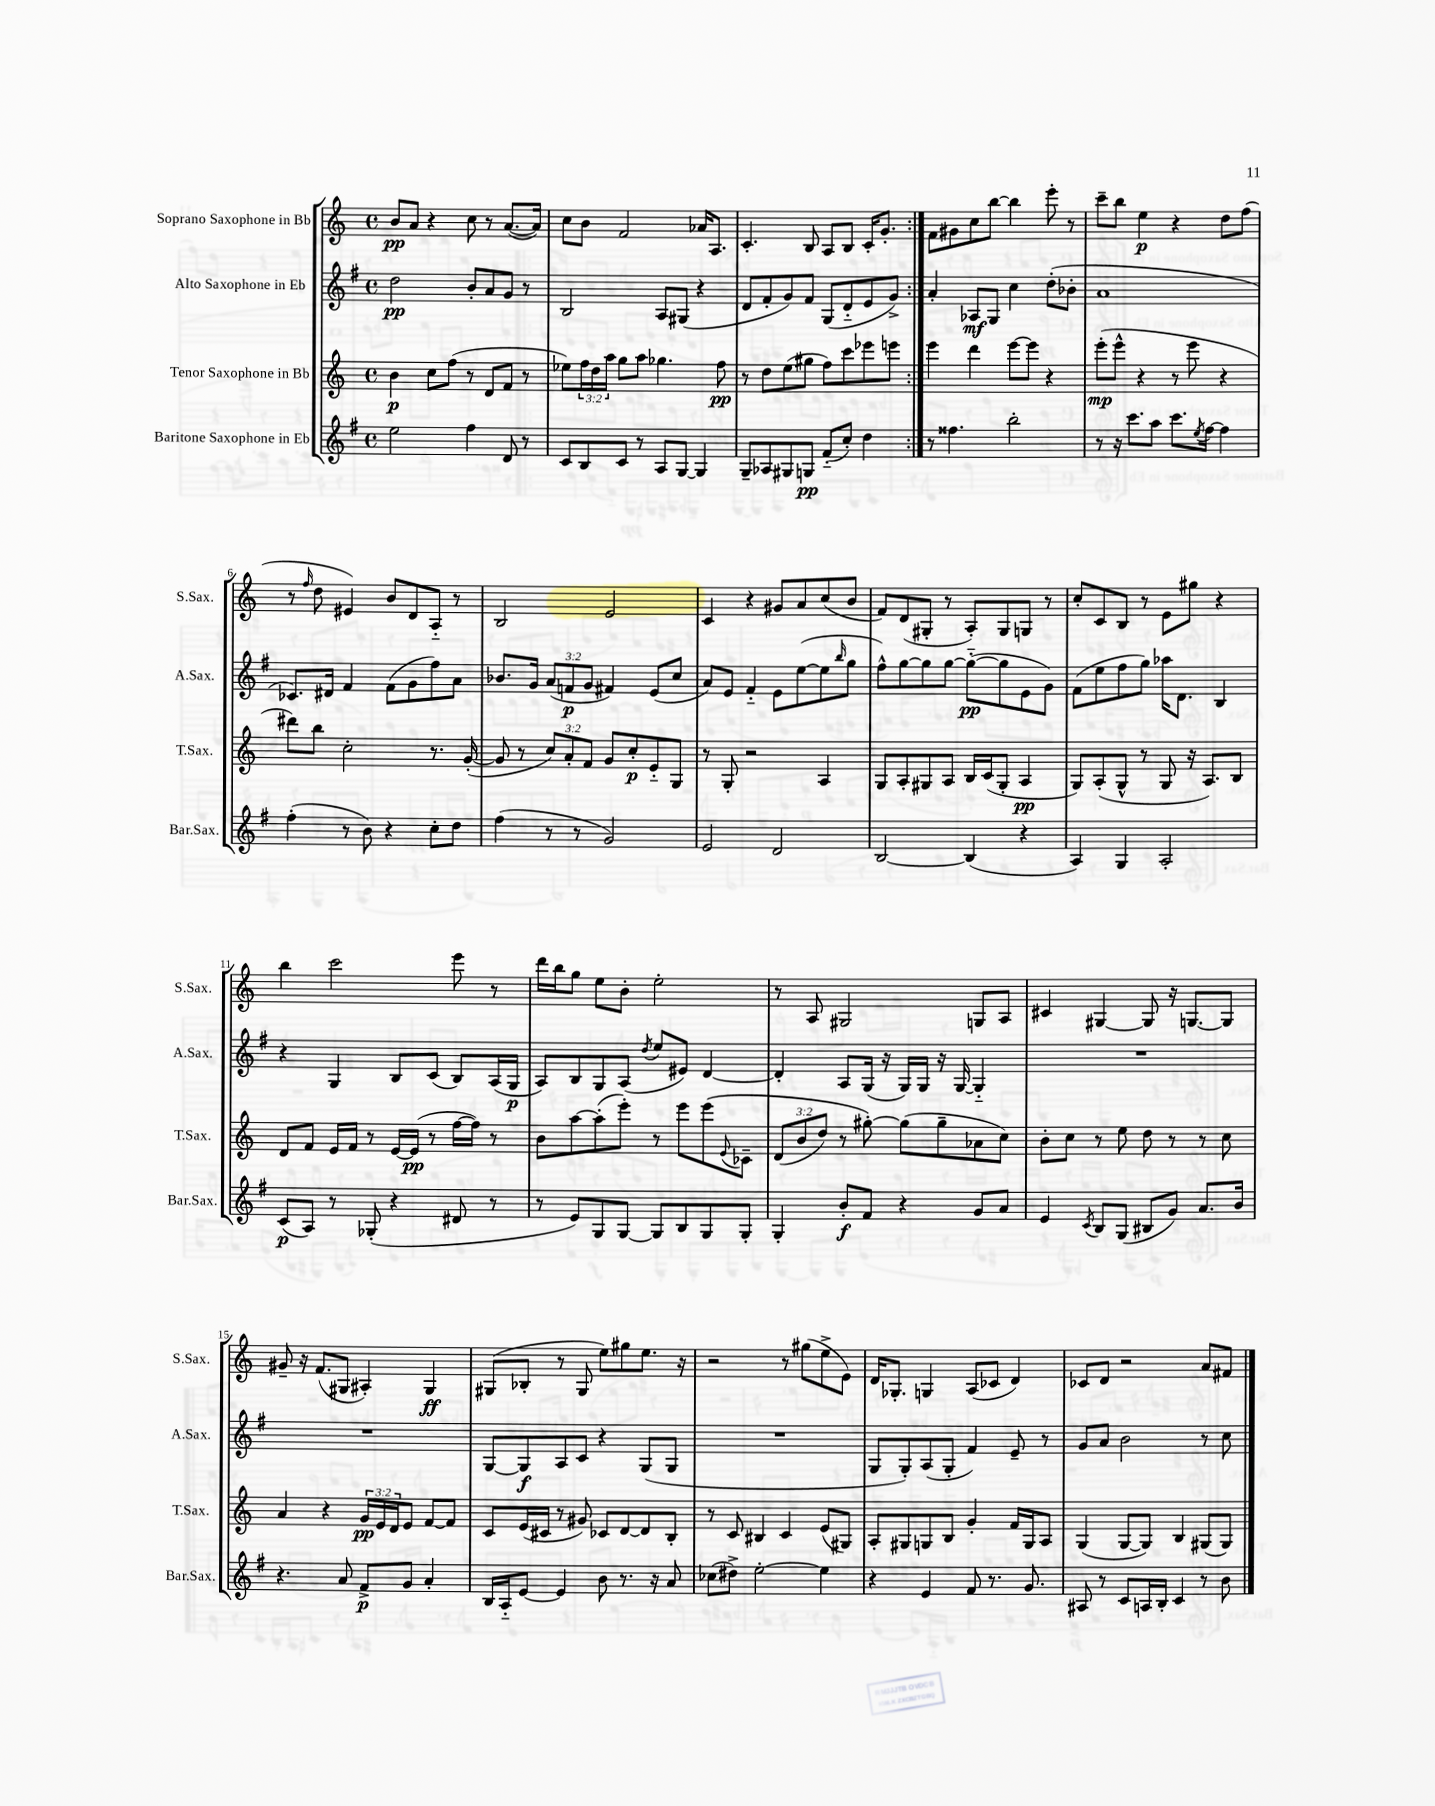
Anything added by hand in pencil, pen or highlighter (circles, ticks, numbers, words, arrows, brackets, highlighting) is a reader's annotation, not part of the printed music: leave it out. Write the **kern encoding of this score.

**kern	**dynam	**kern	**dynam	**kern	**dynam	**kern	**dynam
*part4	*part4	*part3	*part3	*part2	*part2	*part1	*part1
*staff4	*staff4	*staff3	*staff3	*staff2	*staff2	*staff1	*staff1
*I"Baritone Saxophone in Eb	*	*I"Tenor Saxophone in Bb	*	*I"Alto Saxophone in Eb	*	*I"Soprano Saxophone in Bb	*
*I'Bar.Sax.	*	*I'T.Sax.	*	*I'A.Sax.	*	*I'S.Sax.	*
*clefG2	*	*clefG2	*	*clefG2	*	*clefG2	*
*k[f#]	*	*k[]	*	*k[f#]	*	*k[]	*
*M4/4	*	*M4/4	*	*M4/4	*	*M4/4	*
*met(c)	*	*met(c)	*	*met(c)	*	*met(c)	*
=1	=1	=1	=1	=1	=1	=1	=1
2ee\	.	4b\	p	2dd\	pp	8b/L	pp
.	.	.	.	.	.	8a/J	.
.	.	8cc\L	.	.	.	4r	.
.	.	(8ff\J	.	.	.	.	.
4ff#\	.	8r	.	8b'/L	.	8cc\	.
.	.	8d/L	.	8a/	.	8r	.
8d/	.	8f/J	.	8g/J	.	([8.a/L	.
8r	.	8r	.	8r	.	.	.
.	.	.	.	.	.	16a/Jk])	.
=2	=2	=2	=2	=2	=2	=2	=2
8c/L	.	8ee-X\L)	.	2B/	.	8cc\L	.
8B/	.	24ff\L	.	.	.	8b\J	.
.	.	24dd\	.	.	.	.	.
.	.	24aa\JJ	.	.	.	.	.
8c/J	.	8gg\L	.	.	.	2f/	.
8r	.	8aa\J	.	.	.	.	.
8A/L	.	4.gg-X\	.	8A/L	.	.	.
[8G/J	.	.	.	(8G#X/J	.	.	.
4G/]	.	.	.	4r	.	16a-X/KL	.
.	.	.	.	.	.	8.A/J	.
.	.	8ff\	pp	.	.	.	.
=3	=3	=3	=3	=3	=3	=3	=3
8G~/L	.	8r	.	8d/L	.	4.c'/	.
8A-X/	.	8dd\L	.	8f#'/	.	.	.
8G#X/	.	(8ee\	.	8g/)	.	.	.
8Gn/J	pp	8gg#X\J	.	8f#/J	.	8B/	.
(8f#/L	.	8ff\L)	.	(8G/L	.	8A/L	.
8cc'/J)	.	8ccc\	.	8d/	.	8B/J	.
4dd\	.	8eee-X\	.	8e/	.	16c'/KL	.
.	.	.	.	.	.	8.g'/J	.
.	.	8eeen\J	.	8g^/J)	.	.	.
=4:|!	=4:|!	=4:|!	=4:|!	=4:|!	=4:|!	=4:|!	=4:|!
8r	.	4eee\	.	4a'/	.	8f\L	.
4.ff##X\	.	.	.	.	.	8g#X\	.
.	.	4ddd\	.	8A-X/L	mf	8cc\	.
.	.	.	.	8G/J	.	[8bb\J	.
2bb'\	.	[8eee\L	.	4cc\	.	4bb\]	.
.	.	8eee\J]	.	.	.	.	.
.	.	4r	.	(8dd'\L	.	8eee'\	.
.	.	.	.	8b-X'\J	.	8r	.
=5	=5	=5	=5	=5	=5	=5	=5
8r	.	(8eee'\L	mp	1a	.	8ccc~\L	.
16r	.	8eee^^\J	.	.	.	8bb\J	.
8.ccc\L	.	.	.	.	.	.	.
.	.	4r	.	.	.	4ee\	p
8aa\J	.	.	.	.	.	.	.
8.ccc\L	.	8r	.	.	.	4r	.
.	.	8eee\	.	.	.	.	.
8qee/	.	.	.	.	.	.	.
[16ff#\Jk	.	.	.	.	.	.	.
4ff#\]	.	4r	.	.	.	8dd\L	.
.	.	.	.	.	.	(8ff\J	.
!!LO:LB:g=z
=6	=6	=6	=6	=6	=6	=6	=6
(4ff#'\	.	8ddd#X\L)	.	8.c-X/L)	.	8r	.
.	.	.	.	.	.	16qqff/	.
.	.	8bb\J	.	.	.	8dd\	.
.	.	.	.	16d#X/Jk	.	.	.
8r	.	2cc'\	.	4f#/	.	4e#X/)	.
8b\)	.	.	.	.	.	.	.
4r	.	.	.	(8f#\L	.	8b/L	.
.	.	.	.	8g\	.	8d/	.
8cc'\L	.	8.r	.	8ff#\)	.	8A/J	.
8dd\J	.	.	.	8a\J	.	8r	.
.	.	([16g'/	.	.	.	.	.
=7	=7	=7	=7	=7	=7	=7	=7
(4ff#\	.	8g/]	.	8.b-X/L	.	2B/	.
.	.	8r	.	.	.	.	.
.	.	.	.	16g/Jk	.	.	.
8r	.	12cc/L)	.	(12a/L	.	.	.
.	.	12a'/	.	12fn/	p	.	.
8r	.	.	.	.	.	.	.
.	.	12f/J	.	12g/J	.	.	.
2g/)	.	8g/L	.	4f#X/)	.	2e/	.
.	.	8cc'/	p	.	.	.	.
.	.	8e/	.	(8e/L	.	.	.
.	.	8G/J	.	8cc/J	.	.	.
=8	=8	=8	=8	=8	=8	=8	=8
2e/	.	8r	.	8a/L)	.	4c/	.
.	.	8G'/	.	8e/J	.	.	.
.	.	2r	.	4f#/	.	4r	.
2d/	.	.	.	8e\L	.	8g#X/L	.
.	.	.	.	([8ee\	.	8a/	.
.	.	4A/	.	8ee\]	.	(8cc/	.
.	.	.	.	16qqbb/	.	.	.
.	.	.	.	8gg\J	.	8b/J	.
=9	=9	=9	=9	=9	=9	=9	=9
[2B/	.	8G/L	.	8ff#^^\L)	.	8f/L)	.
.	.	8A'/	.	[8gg\	.	(8d/	.
.	.	8G#X/	.	8gg\]	.	8G#X'/J	.
.	.	8A/J	.	[8gg\J	.	8r	.
(4B/]	.	16B/LL	.	(8gg\L_	pp	8A'/L)	.
.	.	(16c/J	.	.	.	.	.
.	.	8G#'/J	.	8gg\]	.	8G#/	.
4r	.	4A/	pp	8e\	.	8Gn/J	.
.	.	.	.	8g\J)	.	8r	.
=10	=10	=10	=10	=10	=10	=10	=10
4A/)	.	8G/L)	.	(8f#\L	.	8cc'/L	.
.	.	(8A'/	.	8ee\	.	8c/	.
4G/	.	8G^^/J	.	8ff#\	.	8B/J	.
.	.	8r	.	8gg\J)	.	8r	.
2A'/	.	8G/	.	16aa-X\KL	.	8e\L	.
.	.	.	.	8.d\J	.	.	.
.	.	16r	.	.	.	8gg#X\J	.
.	.	8.A/L)	.	.	.	.	.
.	.	.	.	4B/	.	4r	.
.	.	8B/J	.	.	.	.	.
!!LO:LB:g=z
=11	=11	=11	=11	=11	=11	=11	=11
(8c/L	p	8d/L	.	4r	.	4bb\	.
8A/J)	.	8f/J	.	.	.	.	.
8r	.	16e/LL	.	4G/	.	2ccc\	.
.	.	16f/JJ	.	.	.	.	.
(8G-X'/	.	8r	.	.	.	.	.
4r	.	[16e/LL	.	8B/L	.	.	.
.	.	(16e/JJ]	pp	.	.	.	.
.	.	8r	.	(8c/J	.	.	.
8d#X/	.	[16ff\LL	.	8B/L)	.	8eee\	.
.	.	16ff\JJ])	.	.	.	.	.
8r	.	8r	.	(16A/L	.	8r	.
.	.	.	.	16G/JJ	p	.	.
=12	=12	=12	=12	=12	=12	=12	=12
8r	.	8b\L	.	8A/L)	.	16ddd\LL	.
.	.	.	.	.	.	16bb\J	.
8e/L)	.	[8aa\	.	8B/	.	8gg\J	.
8G/	.	(8aa'\]	.	8G/	.	8ee\L	.
[8G/J	.	8eee'\J)	.	(8A/J	.	8b'\J	.
.	.	.	.	8qdd/	.	.	.
8G/L]	.	8r	.	8ee/L	.	2ee'\	.
8B/	.	8eee\L	.	8e#X/J)	.	.	.
8G/	.	(8eee\	.	[4d/	.	.	.
.	.	8qqe/	.	.	.	.	.
8G'/J	.	8c-X~\J	.	.	.	.	.
=13	=13	=13	=13	=13	=13	=13	=13
4G'/	.	(12d/L	.	4d'/]	.	8r	.
.	.	12b/	.	.	.	.	.
.	.	.	.	.	.	8A/	.
.	.	12dd/J)	.	.	.	.	.
8b'/L	f	8r	.	8A/L	.	2G#X/	.
8f#/J	.	[8gg#X'\)	.	(16G/Jk	.	.	.
.	.	.	.	16r	.	.	.
4r	.	(8gg#\L]	.	16G/LL)	.	.	.
.	.	.	.	16G/JJ	.	.	.
.	.	8gg#~\	.	16r	.	.	.
.	.	.	.	[16G/	.	.	.
8g/L	.	8a-X\	.	4G/]	.	8Gn/L	.
8a/J	.	8cc\J)	.	.	.	8A/J	.
=14	=14	=14	=14	=14	=14	=14	=14
4e/	.	8b'\L	.	1r	.	4c#X/	.
.	.	8cc\J	.	.	.	.	.
8qc/	.	.	.	.	.	.	.
8B/L	.	8r	.	.	.	[4G#X/	.
(8G/J	.	8ee\	.	.	.	.	.
8B#X/L	.	8dd\	.	.	.	8G#/]	.
8g/J)	.	8r	.	.	.	16r	.
.	.	.	.	.	.	[8.Gn/L	.
8.a/L	.	8r	.	.	.	.	.
.	.	8cc\	.	.	.	8G/J]	.
16b/Jk	.	.	.	.	.	.	.
!!LO:LB:g=z
=15	=15	=15	=15	=15	=15	=15	=15
4.r	.	4a/	.	1r	.	8g#X~/	.
.	.	.	.	.	.	16r	.
.	.	.	.	.	.	(8.f/L	.
.	.	4r	.	.	.	.	.
8a/	.	.	.	.	.	8G#X/J	.
8f#^/L	p	24g/LL	pp	.	.	4A#X'/)	.
.	.	24e/	.	.	.	.	.
.	.	24d/J	.	.	.	.	.
8g/J	.	8e/J	.	.	.	.	.
4a'/	.	[8f/L	.	.	.	4G#/	ff
.	.	8f/J]	.	.	.	.	.
=16	=16	=16	=16	=16	=16	=16	=16
16B/LL	.	8c/L	.	[8G/L	.	(8G#X/L	.
16A/J	.	.	.	.	.	.	.
[8e/J	.	(16e/L	.	8G/]	f	8B-X'/J	.
.	.	16c#X/JJ	.	.	.	.	.
4e/]	.	8r	.	8A/	.	8r	.
.	.	8g#X/)	.	8c/J	.	8G#/	.
8b\	.	8c-X/L	.	4r	.	8ee\L)	.
8.r	.	[8d/	.	.	.	8gg#X\	.
.	.	8d/]	.	(8G/L	.	8.ee\J	.
16r	.	.	.	.	.	.	.
8a/	.	8B'/J	.	8G/J	.	.	.
.	.	.	.	.	.	16r	.
=17	=17	=17	=17	=17	=17	=17	=17
(8cc-X\L	.	8r	.	1r	.	2r	.
8dd#X^\J)	.	8c/	.	.	.	.	.
[2ee'\	.	4B#X/	.	.	.	.	.
.	.	4c/	.	.	.	8r	.
.	.	.	.	.	.	(8gg#X\L	.
4ee\]	.	(8e/L	.	.	.	8ee^\	.
.	.	8G#X/J)	.	.	.	8e\J)	.
=18	=18	=18	=18	=18	=18	=18	=18
4r	.	8A'/L	.	8G/L	.	16d/KL	.
.	.	.	.	.	.	8.G-X'/J	.
.	.	8G#X/	.	8G'/)	.	.	.
4e/	.	8Gn/	.	(8A/	.	4Gn/	.
.	.	8B/J	.	8G'/J	.	.	.
8f#/	.	4g'/	.	4f#/)	.	(8A/L	.
8.r	.	.	.	.	.	8c-X/J	.
.	.	16f/LL	.	8e~/	.	4d/)	.
8.g/	.	16G/J	.	.	.	.	.
.	.	8A/J	.	8r	.	.	.
=19	=19	=19	=19	=19	=19	=19	=19
8A#X/	.	(4G/	.	8g/L	.	8c-X/L	.
8r	.	.	.	8a/J	.	8d/J	.
8c/L	.	[8G/L	.	2b\	.	2r	.
16An/L	.	8G/J])	.	.	.	.	.
16B'/JJ	.	.	.	.	.	.	.
4c/	.	4B/	.	.	.	.	.
8r	.	(8G#X/L	.	8r	.	8a/L	.
8b\	.	8G#/J)	.	8cc\	.	8f#X/J	.
==	==	==	==	==	==	==	==
*-	*-	*-	*-	*-	*-	*-	*-
